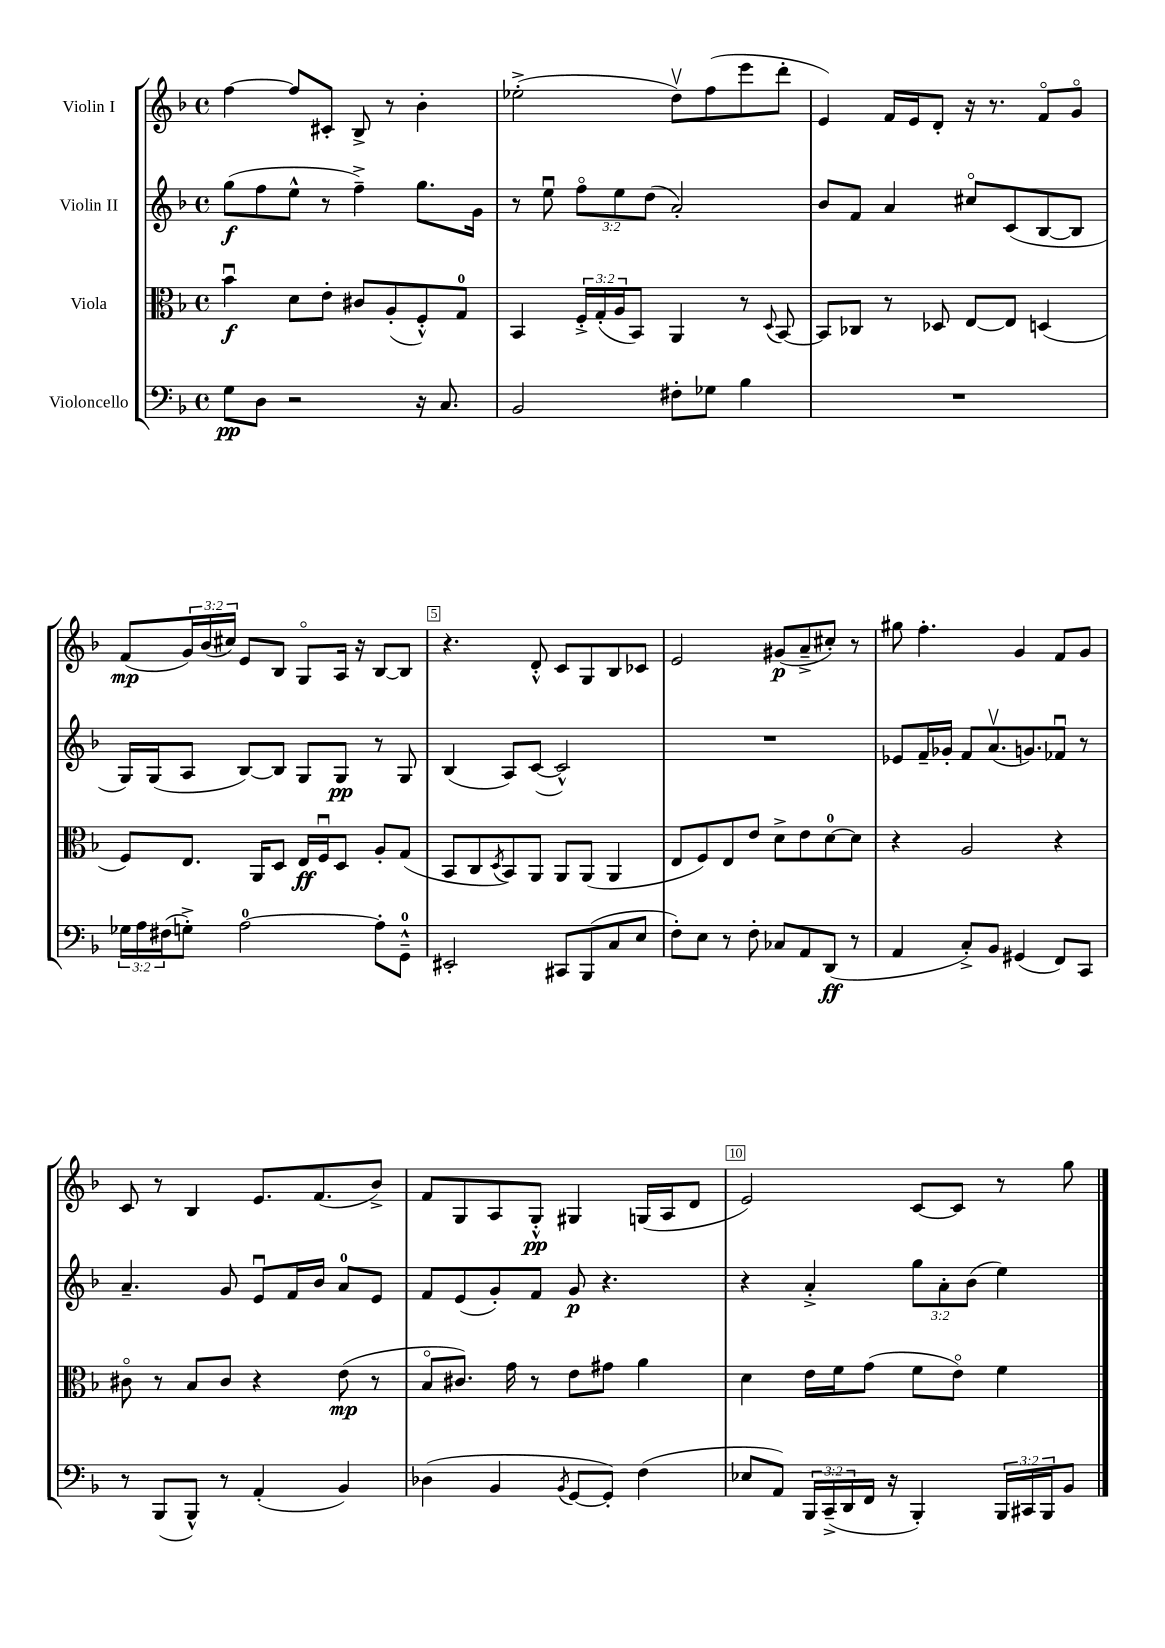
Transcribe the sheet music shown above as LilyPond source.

<<
\new StaffGroup <<
\new Staff = "s0" \with { instrumentName = "Violin I" } {
    \clef treble \key f \major \defaultTimeSignature \time 4/4 \override Staff.TupletNumber.text = #tuplet-number::calc-fraction-text
    f''4~ f''8 cis'8-. bes8-> r8 bes'4-. |
    ees''2-.->( d''8\upbow) f''8( e'''8 d'''8-. |
    e'4) f'16 e'16 d'8-. r16 r8. f'8\flageolet g'8\flageolet |
    f'8\mp( \tuplet 3/2 { g'16) bes'16( cis''16) } e'8 bes8 g8\flageolet a16 r16 bes8~ bes8 |
    r4. d'8-.-^ c'8 g8 bes8 ces'8 |
    e'2 gis'8\p( a'8---> cis''8-.) r8 |
    gis''8 f''4.-. g'4 f'8 g'8 |
    c'8 r8 bes4 e'8. f'8.( bes'8->) |
    f'8 g8 a8 g8-.-^\pp gis4 g16( a16 d'8 |
    e'2) c'8~ c'8 r8 g''8 \bar "|." |
}
\new Staff = "s1" \with { instrumentName = "Violin II" } {
    \clef treble \key f \major \defaultTimeSignature \time 4/4 \override Staff.TupletNumber.text = #tuplet-number::calc-fraction-text
    g''8\f( f''8 e''8-^ r8 f''4--->) g''8. g'16 |
    r8 e''8\downbow \tuplet 3/2 { f''8\flageolet e''8 d''8( } a'2-.) |
    bes'8 f'8 a'4 cis''8\flageolet c'8( bes8~ bes8 |
    g16) g16( a8 bes8~) bes8 g8 g8\pp r8 g8 |
    bes4( a8) c'8~( c'2-^) |
    R1 |
    ees'8 f'16-- ges'16-. f'8 a'8.\upbow( g'8.) fes'8\downbow r8 |
    a'4.-- g'8 e'8\downbow f'16 bes'16 a'8-0 e'8 |
    f'8 e'8( g'8-.) f'8 g'8\p r4. |
    r4 a'4-.-> \tuplet 3/2 { g''8 a'8-. bes'8( } e''4) \bar "|." |
}
\new Staff = "s2" \with { instrumentName = "Viola" } {
    \clef alto \key f \major \defaultTimeSignature \time 4/4 \override Staff.TupletNumber.text = #tuplet-number::calc-fraction-text
    bes'4\downbow\f d'8 e'8-. cis'8 a8-.( f8-.-^) g8-0 |
    bes,4 \tuplet 3/2 { f16-.-> g16-.( a16 } bes,8) a,4 r8 \appoggiatura { d8 } bes,8~ |
    bes,8 ces8 r8 des8 e8~ e8 d4( |
    f8) e8. a,16 d8 e16\ff f16\downbow d8 a8-. g8( |
    bes,8 c8 \acciaccatura { d8 } bes,8) a,8 a,8 a,8( a,4 |
    e8 f8) e8 e'8 d'8-> e'8 d'8-0~ d'8 |
    r4 a2 r4 |
    cis'8\flageolet r8 bes8 cis'8 r4 e'8\mp( r8 |
    bes8\flageolet cis'8.) g'16 r8 e'8 gis'8 a'4 |
    d'4 e'16 f'16 g'8( f'8 e'8\flageolet) f'4 \bar "|." |
}
\new Staff = "s3" \with { instrumentName = "Violoncello" } {
    \clef bass \key f \major \defaultTimeSignature \time 4/4 \override Staff.TupletNumber.text = #tuplet-number::calc-fraction-text
    g8\pp d8 r2 r16 c8. |
    bes,2 fis8-. ges8 bes4 |
    R1 |
    \tuplet 3/2 { ges16 a16 fis16( } g8-.->) a2-0~ a8-. g,8-0---^ |
    eis,2-. cis,8 bes,,8( c8 e8 |
    f8-.) e8 r8 f8-. ces8 a,8 d,8\ff( r8 |
    a,4 c8-.->) bes,8 gis,4( f,8) c,8 |
    r8 bes,,8( bes,,8-^) r8 a,4-.( bes,4) |
    des4( bes,4 \acciaccatura { bes,8 } g,8~ g,8-.) f4( |
    ees8 a,8) \tuplet 3/2 { bes,,16 c,16--->( d,16 } f,16 r16 bes,,4-.) \tuplet 3/2 { bes,,16 cis,16 bes,,16 } bes,8 \bar "|." |
}
>>
>>
\layout { \context { \Score \override BarNumber.break-visibility = ##(#f #t #t) barNumberVisibility = #(every-nth-bar-number-visible 5) \override BarNumber.stencil = #(make-stencil-boxer 0.1 0.3 ly:text-interface::print) } }
